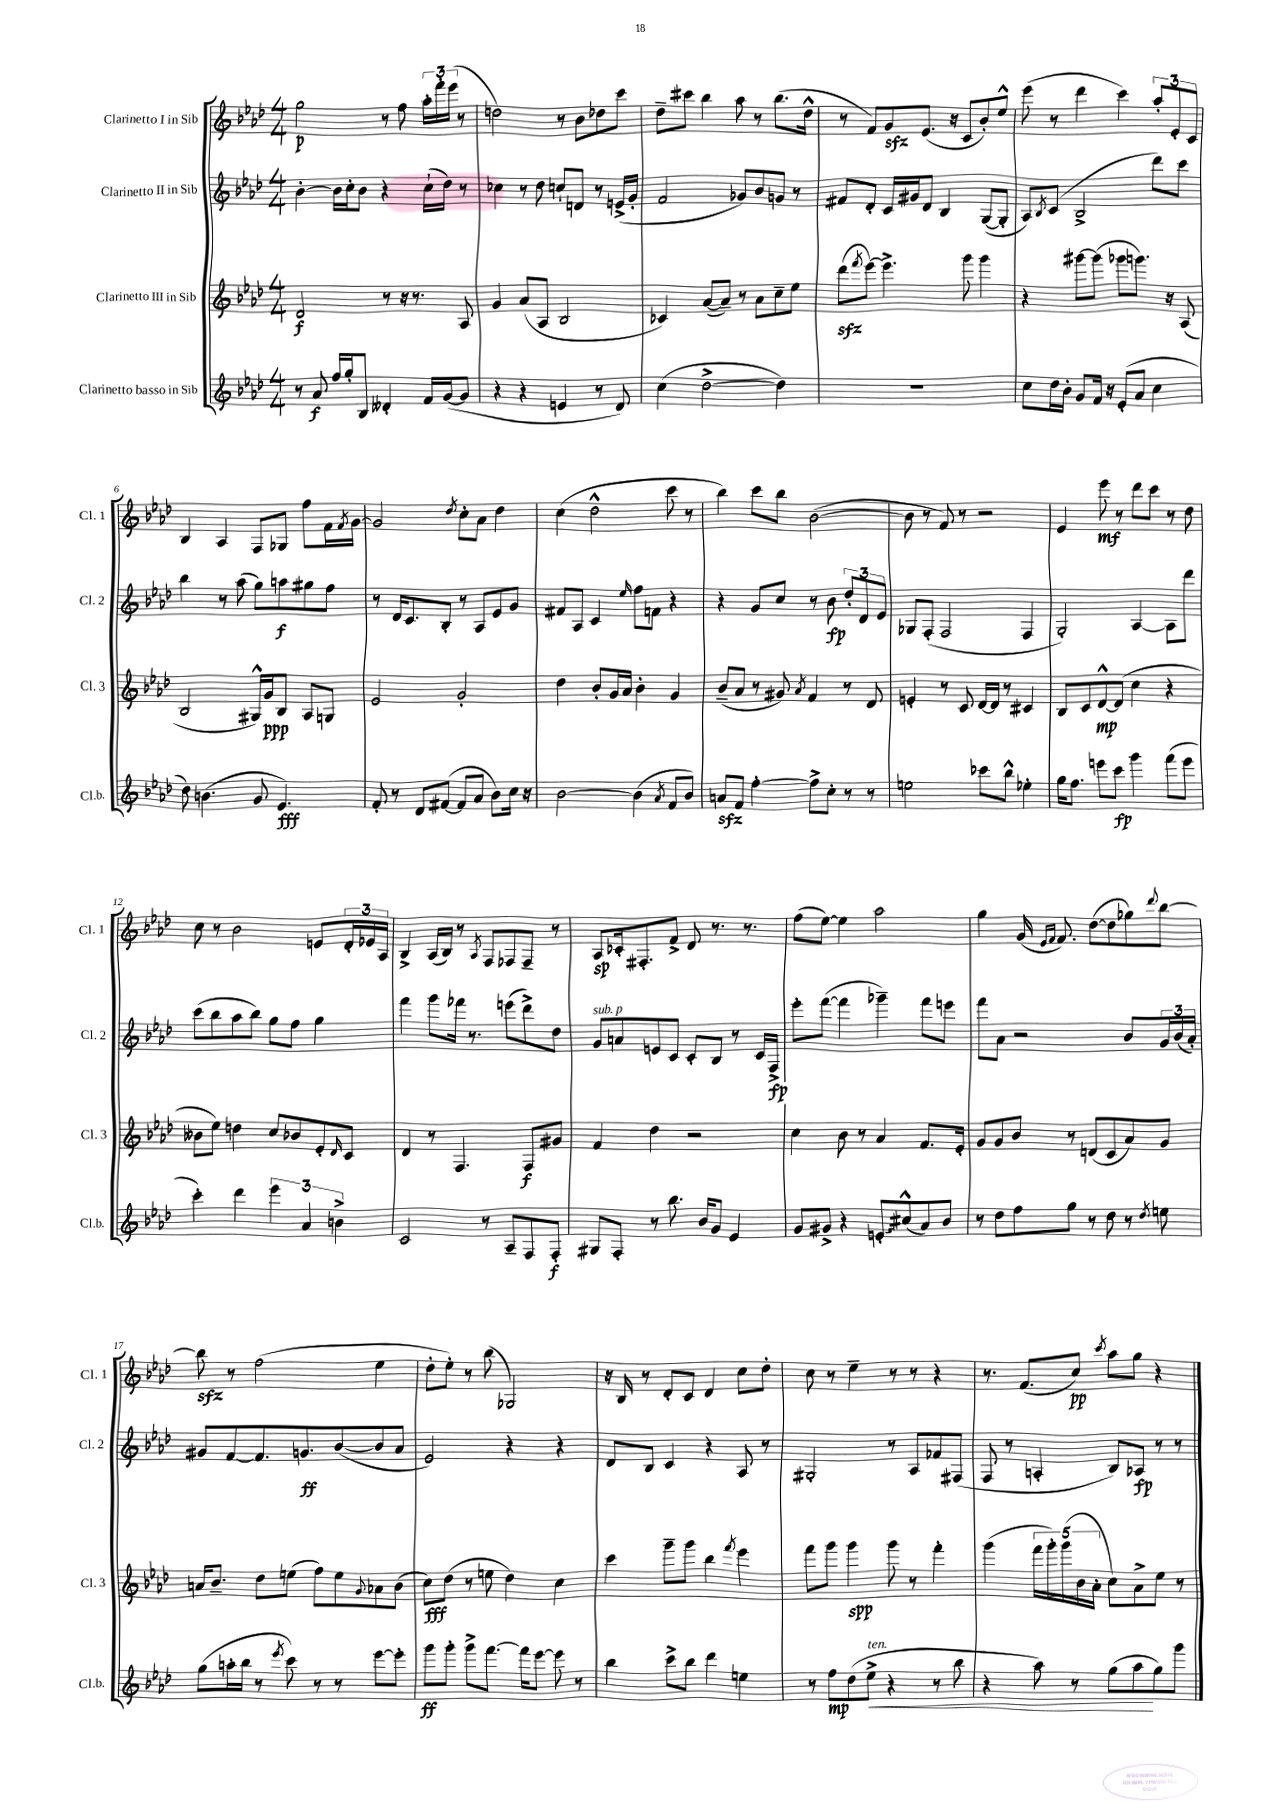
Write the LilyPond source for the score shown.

<<
\new StaffGroup <<
\new Staff = "s0" \with { instrumentName = "Clarinetto I in Sib" shortInstrumentName = "Cl. 1" } {
    \clef treble \key aes \major \numericTimeSignature \time 4/4
    g''2\p r8 f''8 \tuplet 3/2 { aes''16-. f'''16-. ees'''16( } r8 |
    d''2) r8 bes'8 des''8 c'''8 |
    des''8-- cis'''8 bes''4 aes''8 r8 bes''8.( des''16-^ |
    r8 f'8) g'8\sfz ees'8.( r16 c'8 bes'8-.) ees''8-^ |
    ees'''8( r8 des'''4 c'''4) \tuplet 3/2 { aes''8-. ees'8-. c'8 } |
    bes4 aes4 f8 ges8 f''8 f'16 \acciaccatura { f'8 } g'16~ |
    g'2 \acciaccatura { des''8 } c''8-. aes'8 des''4 |
    c''4( des''2-^ c'''8 r8 |
    bes''4) c'''8 bes''8 bes'2~( |
    bes'8 r8 f'8) r8 r2 |
    ees'4 ees'''8\mf r8 des'''8 c'''8 r8 des''8 |
    c''8 r8 bes'2 e'8 \tuplet 3/2 { des'16-. ees'16 aes16 } |
    bes4-> aes16( bes16) r8 \acciaccatura { aes8 } f8 fes8 fes8-- r8 |
    aes8\sp ces'16-. fis8.-. f'8-> des'8 r8. r8. |
    f''8( ees''8~) ees''4 aes''2 |
    g''4 g'16( \grace { ees'16 f'16 } f'8.) des''8~( des''8 ges''8) \appoggiatura { des'''8 } bes''8~ |
    bes''8\sfz r8 f''2( ees''4 |
    des''8-. ees''8-.) r8 bes''8( ges2) |
    r16 bes16 r8 des'8-. c'8 des'4 c''8 des''8-. |
    c''8 r8 ees''4-- r8 r8 r4 |
    r8. f'8.( c''8\pp) \acciaccatura { c'''8 } aes''8 g''8 r4 \bar "|." |
}
\new Staff = "s1" \with { instrumentName = "Clarinetto II in Sib" shortInstrumentName = "Cl. 2" } {
    \clef treble \key aes \major \numericTimeSignature \time 4/4
    bes'4~-. bes'16 c''16-. bes'8 r4 c''16-!( des''16) r8 |
    ces''4 r8 des''8 c''8-! d'8 r8 e'16->( g'16-. |
    f'2 ges'8) bes'8 g'8 r8 |
    fis'8 des'8-. c'16 gis'16 des'8 bes4 g8~( g8-. |
    aes8) \acciaccatura { bes8 } c'8( bes2-> des'''8) c'''8 |
    bes''4 r8 aes''8( g''8) a''8\f gis''8 f''8 |
    r8 des'16 c'8. bes8-. r8 aes8 ees'8 g'8 |
    fis'8 aes8 c'4 \grace { ees''16 } f''8 f'8 r4 |
    r4 g'8 c''8 r8 bes'8\fp \tuplet 3/2 { des''8-. des'8 ees'8 } |
    ges8 f8-.( f2 f4 |
    g2-.) aes4~ aes8 des'''8 |
    c'''8( bes''8 aes''8 bes''8) g''8 f''8 g''4 |
    f'''4 g'''8 fes'''16 r8. e'''8( des'''8->) des''8 |
    g'8^\markup { \italic "sub. p" } a'8 e'8 c'8 c'8-. bes8 r8 c'16 f16->\fp |
    ees'''8-. f'''8~( f'''4 ges'''4--) f'''8 e'''8 |
    f'''8 aes'8 r2 bes'8 \tuplet 3/2 { g'16 bes'16( aes'16-.) } |
    gis'8 f'8~ f'8. g'8.\ff bes'8~( bes'8 aes'8 |
    ees'2) r4 r4 |
    des'8 bes8 c'4 r4 aes8 r8 |
    gis2-. r8 aes8 fes'8 fis8( |
    f8 r8 a4-. bes8) aes8\fp r8 r8 \bar "|." |
}
\new Staff = "s2" \with { instrumentName = "Clarinetto III in Sib" shortInstrumentName = "Cl. 3" } {
    \clef treble \key aes \major \numericTimeSignature \time 4/4
    des'2\f r8 r16 r8. aes8 |
    g'4 aes'8( aes8 bes2 |
    ces'4) aes'8~( aes'8--) r8 aes'8 c''8-- ees''8 |
    des'''8\sfz( \acciaccatura { f'''8 } ees'''8~) ees'''4.-> g'''8 g'''4 |
    r4 gis'''8~ gis'''8( ges'''8 g'''8.) r16 aes8( |
    bes2 gis16-^) g'16\ppp bes8 aes8 g8 |
    ees'2 g'2-. |
    des''4 bes'8-. g'16 aes'16 bes'4-. g'4 |
    bes'8--( aes'8 r8 gis'8) \acciaccatura { aes'8 } f'4 r8 des'8 |
    e'4-. r8 c'8 des'16~ des'16 r8 cis'4 |
    bes8 c'8 des'8~-^\mp des'8( c''4 r4 |
    beses'8 ees''8) d''4 c''8 bes'8 ees'8-. \grace { des'16 } c'8 |
    des'4 r8 f4. f8\f gis'8 |
    f'4 des''4 r2 |
    c''4 bes'8 r8 aes'4 f'8. ees'16-. |
    g'8 g'8 bes'8 r8 d'8( c'8 aes'8) g'8 |
    a'16 bes'8.-- des''8 e''8( f''8) e''8 \appoggiatura { g'8 } aes'8 bes'8( |
    c''8\fff) des''8( r8 e''8 des''4) c''4 |
    c'''4 g'''8-- g'''8 bes''4 \acciaccatura { f'''8 } ees'''4 |
    f'''8 g'''8 g'''4\spp g'''8 r8 f'''4-. |
    g'''4( \tuplet 5/4 { f'''16 g'''16-.) g'''16( bes'16 aes'16-. } c''8) aes'8-> ees''8 r8 \bar "|." |
}
\new Staff = "s3" \with { instrumentName = "Clarinetto basso in Sib" shortInstrumentName = "Cl.b." } {
    \clef treble \key aes \major \numericTimeSignature \time 4/4
    r8 aes'8\f f''16 g''16-. bes8 deses'4-. f'16 g'16~( g'8 |
    r4 r4 e'4 r8 des'8) |
    c''4( des''2~-> des''4) |
    R1 |
    c''8 des''16 bes'16-. g'8 f'16 r16 ees'8-.( aes'8 c''4 |
    des''8) b'4.( g'8 ees'4.\fff) |
    f'8-. r8 des'8 fis'8~( fis'8 aes'8 bes'8) c''16 r16 |
    bes'2~ bes'4( \acciaccatura { aes'8 } f'8 bes'8) |
    a'8\sfz f'8 f''4~-. f''8-> c''8-. r8 r8 |
    e''2 ces'''8 bes''8-^ ees''4-. |
    g''16 f''8. e'''8 c'''8\fp g'''4 f'''8( e'''8 |
    c'''4-.) des'''4 \tuplet 3/2 { ees'''4 aes'4 b'4-> } |
    c'2 r8 aes8-- f8 f8-.\f |
    gis8 f8-. r8 bes''8. bes'16 g'8 ees'4 |
    g'8 gis'8-> r4 \once \override Glissando.style = #'zigzag e'8-.\glissando cis''8-^( aes'8) bes'8 |
    r8 des''8 f''8 g''8 r8 des''8 r8 \acciaccatura { des''8 } e''8 |
    g''8( a''16-. bes''16 r8 \acciaccatura { ees'''8 } c'''8) r8 r8 ees'''8~ ees'''8-. |
    g'''8\ff g'''8-. g'''8-> f'''8.~ f'''16 ees'''8~ ees'''8 r8 |
    bes''4 c'''8-> bes''8 des'''4 e''4 |
    r8 f''8\mp des''8( ees''8->\<^\markup { \italic "ten." } r4 r8 bes''8 |
    r4 aes''8) r8 g''8( aes''8\! g''8) g'''8 \bar "|." |
}
>>
>>
